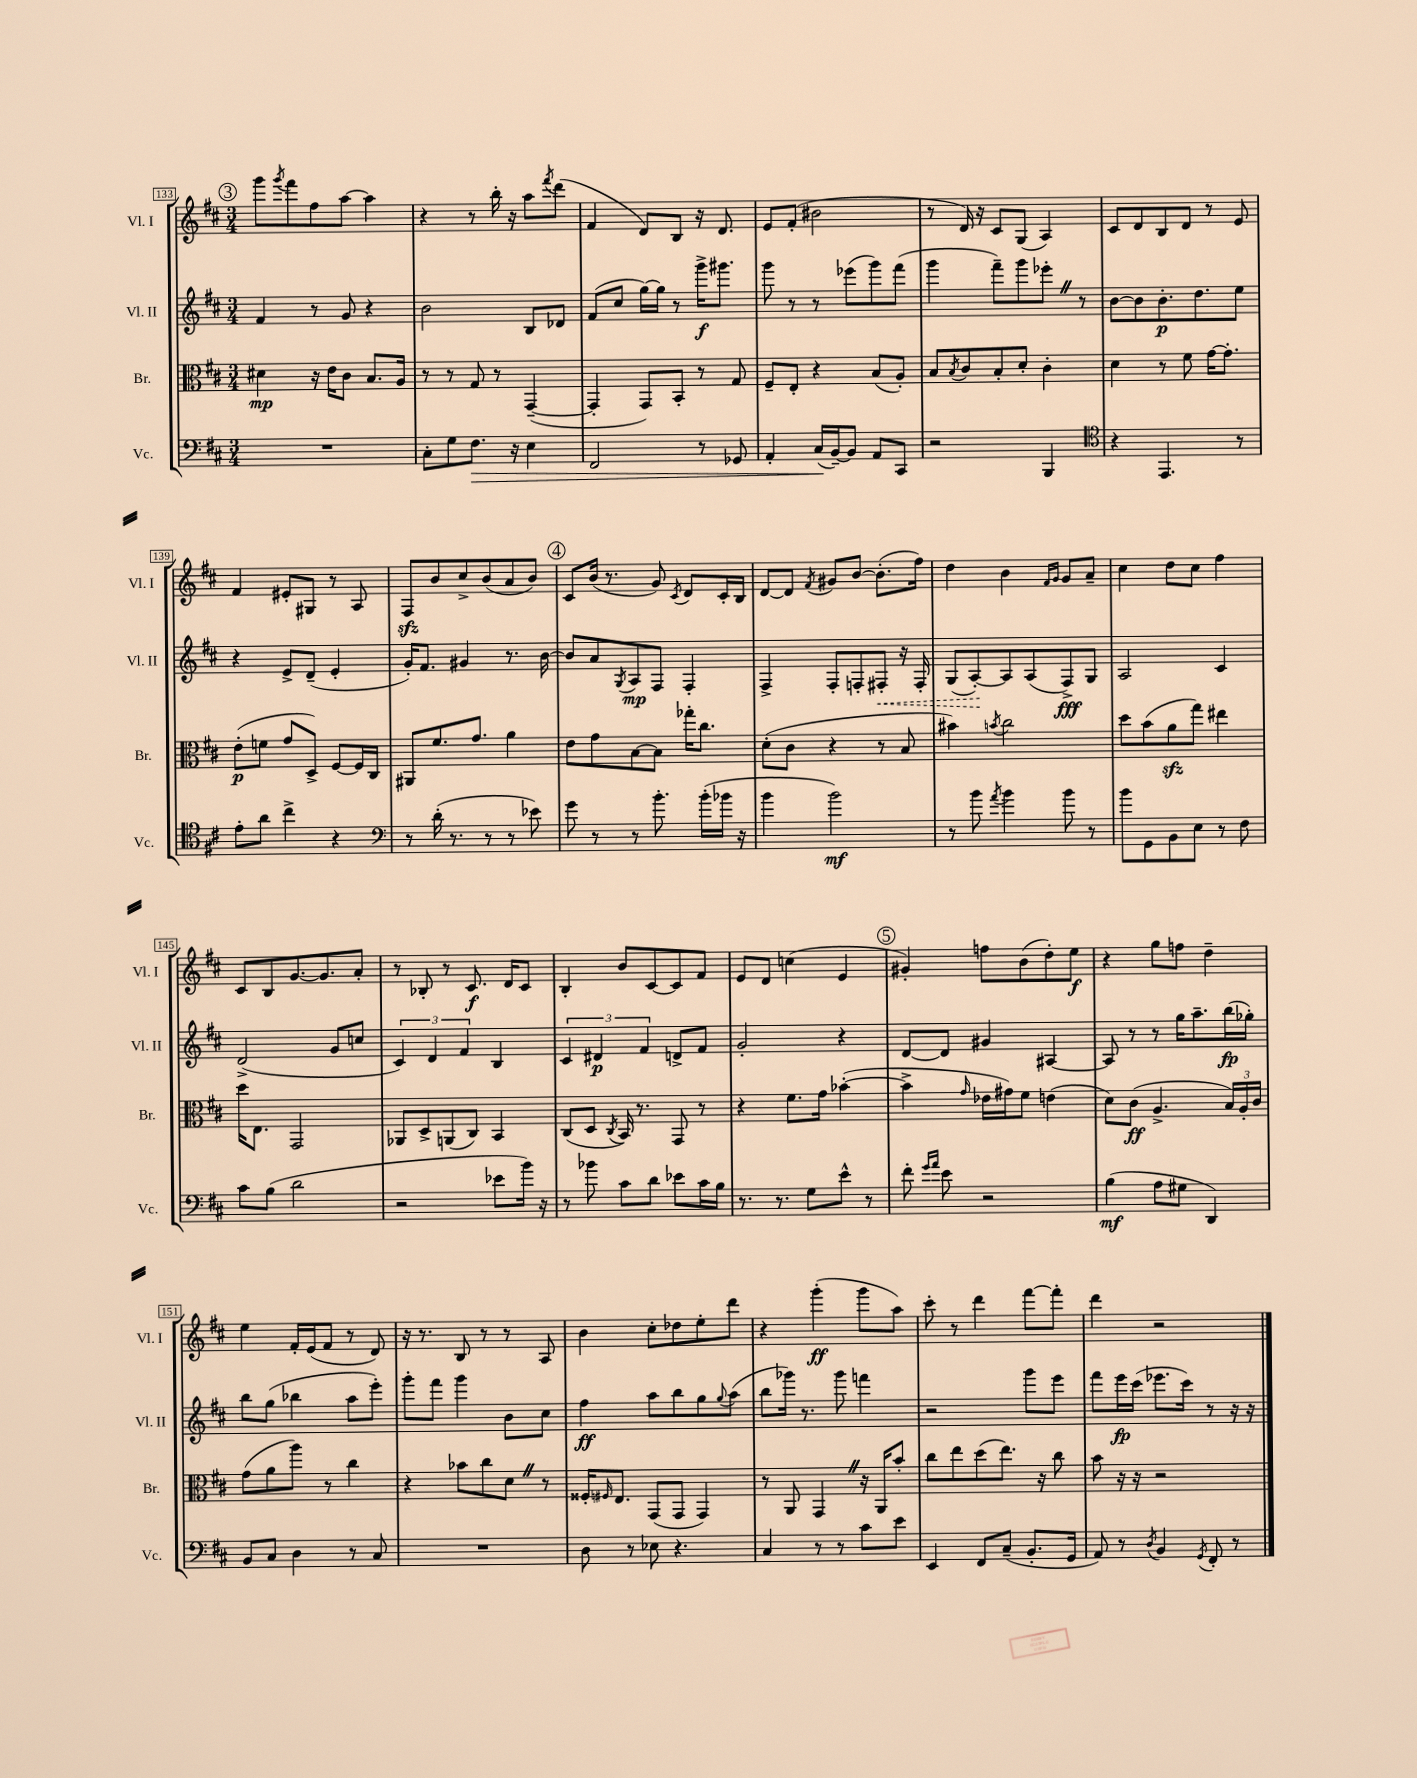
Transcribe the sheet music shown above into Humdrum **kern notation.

**kern	**kern	**kern	**kern
*staff4	*staff3	*staff2	*staff1
*clefF4	*clefC3	*clefG2	*clefG2
*k[f#c#]	*k[f#c#]	*k[f#c#]	*k[f#c#]
*M3/4	*M3/4	*M3/4	*M3/4
2.r	4d#\	4f#/	8ggg\L
.	.	.	8qggg/
.	.	.	8fff#\
.	16r	8r	8ff#\
.	16e\LK	.	.
.	8c#\J	8g/	[8aa\J
.	8.B/L	4r	4aa\]
.	16A/Jk	.	.
=	=	=	=
8C#'\L	8r	2b\	4r
8G\	8r	.	.
8.F#\J	8G/	.	8r
.	8r	.	16bb'\
16r	.	.	16r
4E\	([4GG~/	8B/L	8aa\L
.	.	.	8qfff#/
.	.	8d-/J	(8ddd\J
=	=	=	=
2FF#/	4GG'/]	(8f#/L	4f#/
.	.	8cc#/J	.
.	8GG/L)	[16gg\LL)	8d/L)
.	.	16gg\]JJ	.
.	8BB'/J	8r	8B/J
8r	8r	16ggg^\LK	16r
.	.	8.ggg#\J	8.d/
8GG-/	8G/	.	.
=	=	=	=
4AA'/	8F#~/L	8ggg\	8e/L
.	8E'/J	8r	(8f#'/J
(16C#/LL	4r	8r	2b#\
[16BB~/J)	.	.	.
8BB/]J	.	(8eee-\L	.
8AA/L	(8B/L	8ggg\)	.
8CC#/J	8A'/J)	(8fff#\J	.
=	=	=	=
2r	8B/L	4ggg\	8r
.	8qB/	.	.
.	8c#/	.	16d/)
.	.	.	16r
.	8B'/	8fff#~\L)	8c#/L
.	8d'/J	8ggg\	(8G/J
4BBB/	4c#'\	8eee-'\J	4A/)
.	.	8r	.
=	=	=	=
*clefC4	*	*	*
4r	4d\	[8b\L	8c#/L
.	.	8b\]	8d/
4.EE/	8r	8.b'\	8B/
.	8f#\	.	8d/J
.	.	8.dd\	.
.	[16g\LK	.	8r
.	8.g'\]J	.	.
8r	.	8ee\J	8e/
=	=	=	=
8e'\L	(8e'\L	4r	4f#/
8a\J	8f\J	.	.
4cc#^\	8g/L	8e^/L	8e#'/L
.	8D^/J)	(8d~/J	8G#/J
4r	[8F#/L	4e'/	8r
.	16F#/]L	.	8A/
.	16C#/JJ	.	.
=	=	=	=
*clefF4	*	*	*
8r	8AA#/L	16g'/LK)	8F#/L
.	.	8.f#/J	.
(16d'\	8.f#/	.	8b/
8.r	.	.	.
.	.	4g#/	8cc#^/
.	8.g/J	.	.
8r	.	.	(8b/
8r	4a\	8.r	8a/
8e-\)	.	.	8b/J)
.	.	[16b\	.
=	=	=	=
8g\	8e\L	8b/]L	8c#/L
8r	8g\	8a/	(16b/Jk
.	.	.	8.r
.	.	8qG/	.
8r	[8B\	8A/	.
8.b'\	8B\]J	8F#/J	8g/)
.	.	.	8qc#/
.	16gg-'\LK	4F#'/	8d/L
(16b'\LL	8.cc#\J	.	.
16b-\JJ	.	.	16c#'/L
16r	.	.	16B/JJ
=	=	=	=
4b\	(8d'\L	4F#^/	[8d/L
.	8c#\J	.	8d/]J
.	.	.	8qf#/
2b\)	4r	8F#'/L	8g#/L
.	.	8F'/	[8b/J
.	8r	8F#'/J	(8.b'\]L
.	8B/	16r	.
.	.	16F#'/	16ff#\Jk)
=	=	=	=
8r	4b#\)	(8G/L	4dd\
8b\	.	[8A'/)	.
8qa/	8qb/	.	.
4b\	2cc#\	8A/]	4b\
.	.	(8A/	.
.	.	.	16qqf#/LL
.	.	.	16qqg/JJ
8b\	.	8F#^/)	8g/L
8r	.	8G/J	8a~/J
=	=	=	=
8b\L	8dd\L	2A/	4cc#\
8GG\	(8b\	.	.
8BB\	8a\	.	8dd\L
8E\J	8gg\J)	.	8cc#\J
8r	4ee#\	4c#/	4ff#\
8F#\	.	.	.
=	=	=	=
8c#\L	16dd\LK	(2d^/	8c#/L
.	8.E\J	.	.
(8B\J	.	.	8B/
2d\	2GG/	.	[8.g/
.	.	.	8.g/]
.	.	8g/L	.
.	.	8cc/J	8a'/J
=	=	=	=
2r	8AA-/L	6c#/)	8r
.	8D^/	.	8B-'/
.	.	6d/	.
.	(8AA/	.	8r
.	.	6f#/	.
.	8C#/J)	.	8.c#/
8e-\L	4BB/	4B/	.
.	.	.	16d/LK
16b\Jk)	.	.	8c#/J
16r	.	.	.
=	=	=	=
8r	(8C#/L	6c#/	4B'/
8b-\	8D/J	.	.
.	.	6d#/	.
.	8qC#/	.	.
8c#\L	16BB/)	.	8b/L
.	8.r	.	.
.	.	6f#/	.
8d\J	.	.	[8c#/
8e-\L	8GG/	8d^/L	8c#/]
16c#\L	8r	8f#/J	8f#/J
16B\JJ	.	.	.
=	=	=	=
8.r	4r	2g'/	8e/L
.	.	.	8d/J
8.r	.	.	.
.	8.f#\L	.	(4cc\
8G\L	.	.	.
.	16g\Jk	.	.
8e^^\J	([4b-'\	4r	4e/
8r	.	.	.
=	=	=	=
8f#'\	4b-^\]	[8d/L	4g#'/)
16qqg/LL	.	.	.
16qqa/JJ	.	.	.
8e\	.	8d/]J	.
.	16qqg/	.	.
2r	16e-\LL	4g#/	8ff\L
.	16g#\J)	.	.
.	8f#\J	.	(8b\
.	(4e\	[4A#/	8dd'\)
.	.	.	8ee\J
=	=	=	=
(4B\	8d\L)	8A#/]	4r
.	(8c#\J	8r	.
8A\L	4.A^/	8r	8gg\L
8G#\J	.	16gg\LK	8ff\J
.	.	8.aa~\	.
4DD/)	.	.	4dd~\
.	24B/LL)	(16bb\L	.
.	24A'/	.	.
.	.	16gg-'\JJ)	.
.	24c#/JJ	.	.
=	=	=	=
8BB/L	(8g\L	8bb\L	4ee\
8C#/J	8a\	(8gg\J	.
4D\	8aa\J)	4bb-\	16f#'/LL
.	.	.	(16e/J
.	8r	.	8f#/J
8r	4cc#\	8aa\L	8r
8C#/	.	8eee'\J)	8d/)
=	=	=	=
2.r	4r	8ggg'\L	16r
.	.	.	8.r
.	.	8fff#\J	.
.	8b-\L	4ggg\	8B/
.	8cc#\	.	8r
.	8d\J	8b\L	8r
.	8r	8cc#\J	8A/
=	=	=	=
8D\	16F##'/LK	4ff#\	4b\
.	16qqF#/	.	.
.	8.E/J	.	.
8r	.	.	.
8E-\	(8GG/L	8aa\L	8cc#'\L
4.r	8GG/J	8bb\	8dd-\
.	4GG/)	8gg\	8ee'\
.	.	8qqgg/	.
.	.	(8aa\J	8ddd\J
=	=	=	=
4C#/	8r	8bb\L	4r
.	8AA/	16ggg-\Jk)	.
.	.	8.r	.
8r	4GG/	.	(4ggg'\
8r	.	8ggg-\	.
8c#\L	16r	4fff\	8ggg\L
.	16AA/LK	.	.
8e\J	8b'/J	.	8aa\J)
=	=	=	=
4EE/	8cc#\L	2r	8ccc#'\
.	8ee\	.	8r
8FF#/L	(8dd\	.	4ddd\
(8C#~/J	8.ee\J)	.	.
8.BB'/L	.	8ggg\L	[8fff#\L
.	16r	.	.
.	8cc#\	8eee\J	8fff#'\]J
16GG/Jk	.	.	.
=	=	=	=
8AA/)	8b\	8fff#\L	4ddd\
8r	16r	16eee\L	.
.	16r	(16ccc#\JJ	.
8qD/	.	.	.
4BB/	2r	8.eee-\L	2r
.	.	16ccc#\Jk)	.
8qGG/	.	.	.
8FF#'/	.	8r	.
8r	.	16r	.
.	.	16r	.
==	==	==	==
*-	*-	*-	*-
